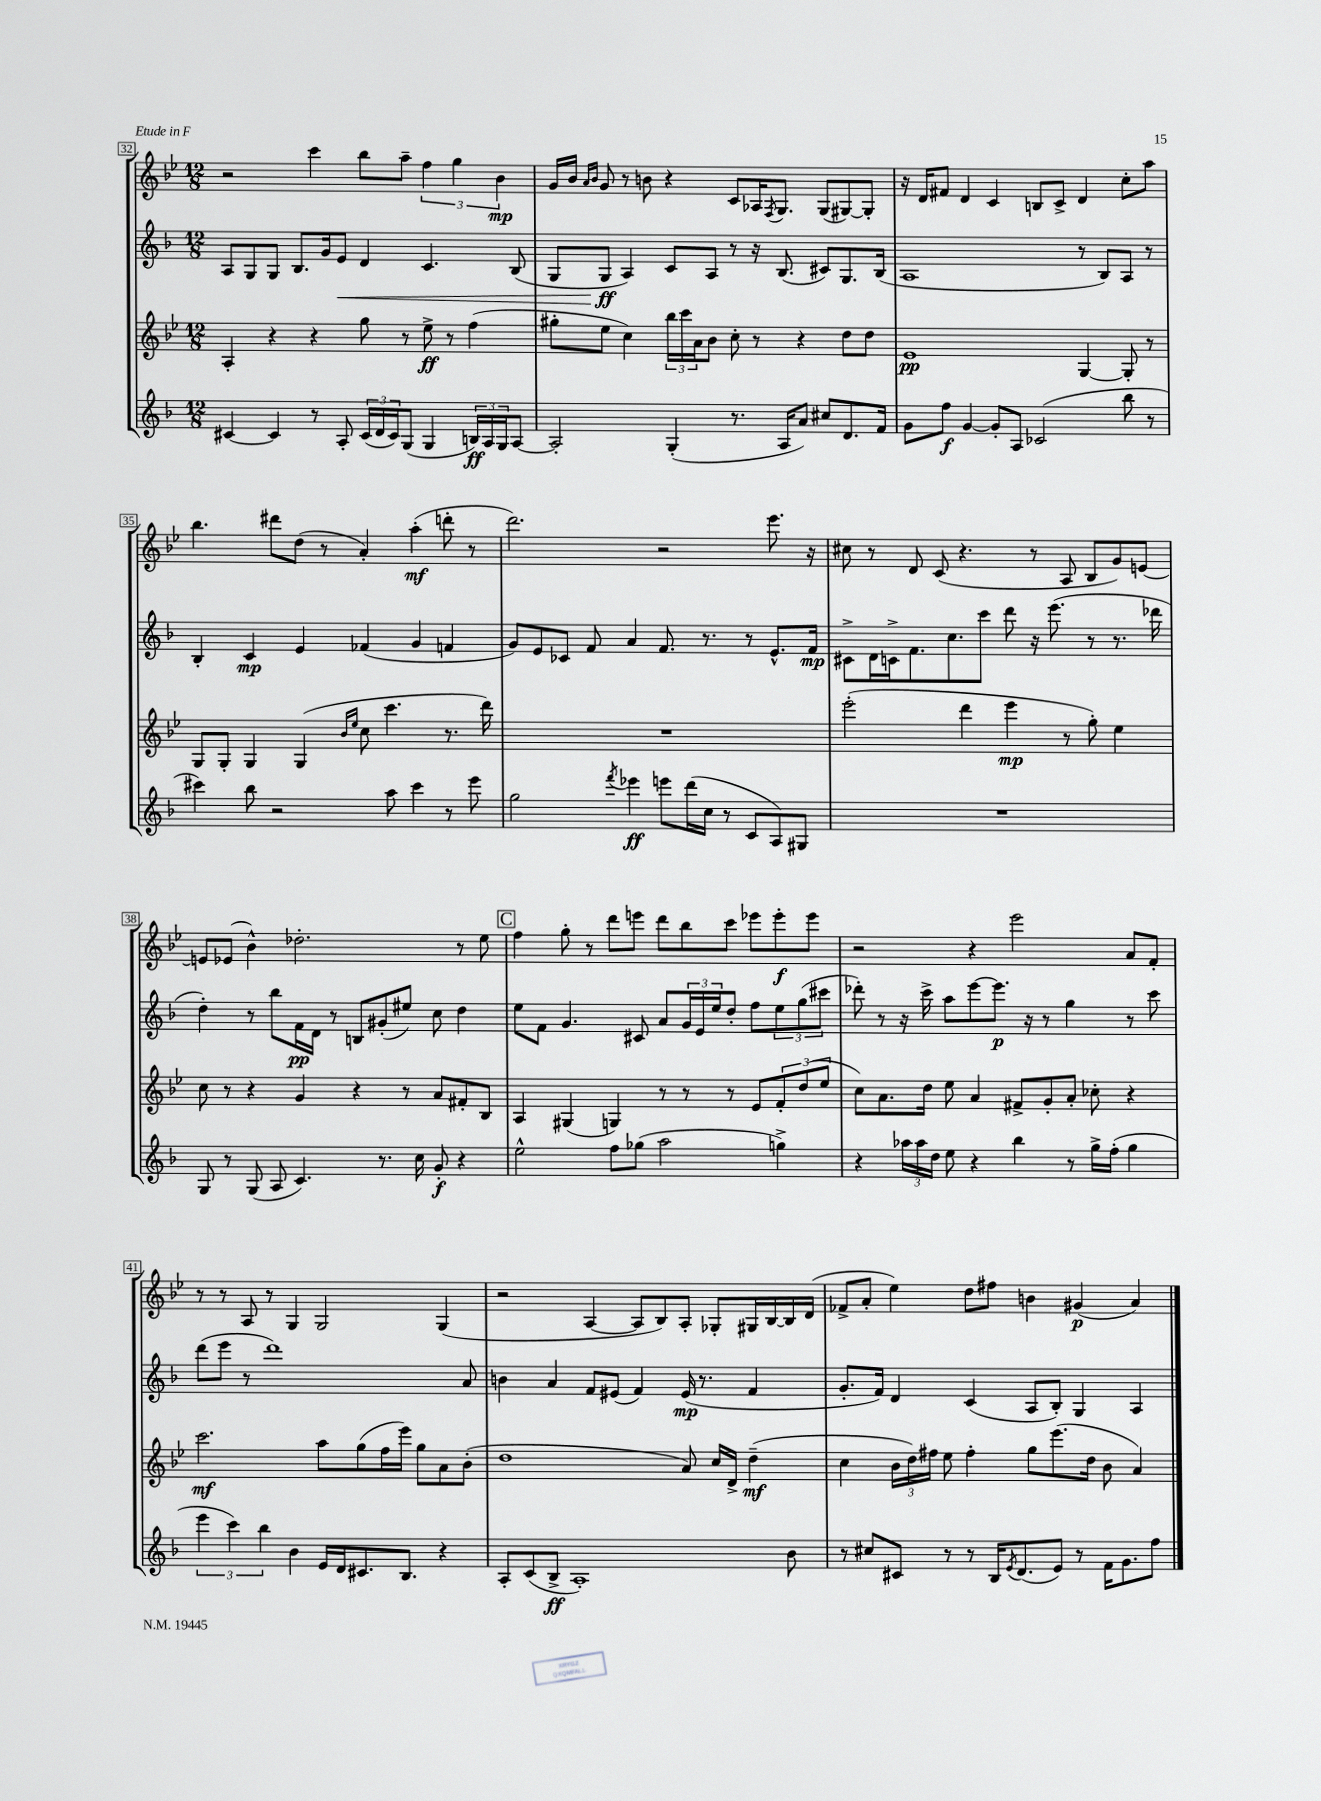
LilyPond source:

<<
\new StaffGroup <<
\new Staff = "s0" {
    \clef treble \key bes \major \numericTimeSignature \time 12/8
    r2 c'''4 bes''8 a''8-- \tuplet 3/2 { f''4 g''4 bes'4\mp } |
    g'16 bes'16 \grace { a'16 bes'16 } g'8 r8 b'8 r4 c'8 aes16 \acciaccatura { f8 } g8. g8( gis8~) gis8-. |
    r16 d'16 fis'8 d'4 c'4 b8 c'8-> d'4 c''8-. a''8 |
    bes''4. dis'''8 d''8( r8 a'4-.) a''4-.\mf( d'''8-. r8 |
    d'''2.) r2 ees'''8. r16 |
    cis''8 r8 d'8 c'8( r4. r8 a8 bes8 g'8) e'8~ |
    e'8 ees'8( bes'4-^) des''2.-. r8 ees''8 |
    \mark \markup { \box "C" } f''4 g''8-. r8 d'''8 e'''8 d'''8 bes''8 c'''8 ees'''8 ees'''8-.\f ees'''8 |
    r2 r4 ees'''2 a'8 f'8-. |
    r8 r8 a8 r8 g4 g2 g4( |
    r2 a4~ a8 bes8) a8-. ges8-. gis16 bes16~ bes16 d'16( |
    fes'8-> a'8-. ees''4) d''8 fis''8 b'4 gis'4\p( a'4) \bar "|." |
}
\new Staff = "s1" {
    \clef treble \key f \major \numericTimeSignature \time 12/8
    a8 g8 g8 bes8. g'16 e'8\< d'4 c'4. bes8( |
    g8 g8\ff\! a4) c'8 a8 r8 r16 bes8.( cis'8) g8. bes16( |
    a1 r8 bes8) a8 r8 |
    bes4-. c'4\mp e'4 fes'4( g'4 f'4 |
    g'8) e'8 ces'8 f'8 a'4 f'8. r8. r8 e'8.-^ f'16\mp |
    cis'8-> d'16 c'16-> f'8. c''8. c'''8 d'''8 r16 e'''8.( r8 r8. des'''16 |
    d''4-.) r8 bes''8 f'16\pp d'16 r8 b8 gis'8-.( eis''8) c''8 d''4 |
    \mark \markup { \box "C" } e''8 f'8 g'4. cis'8 a'8 \tuplet 3/2 { g'16 e'16 e''16 } d''8-. f''8 \tuplet 3/2 { e''8 g''8( cis'''8 } |
    des'''8-.) r8 r16 c'''16-> a''8 e'''8~ e'''8.\p r16 r8 g''4 r8 c'''8 |
    d'''8( e'''8 r8 d'''1) a'8 |
    b'4 a'4 f'8 eis'8( f'4) eis'16\mp( r8. f'4 |
    g'8.-. f'16) d'4 c'4( a8 bes8-.) g4 a4 \bar "|." |
}
\new Staff = "s2" {
    \clef treble \key bes \major \numericTimeSignature \time 12/8
    a4-. r4 r4 g''8 r8 ees''8->\ff r8 f''4( |
    gis''8-. ees''8 c''4) \tuplet 3/2 { bes''16 c'''16 a'16 } bes'8 c''8-. r8 r4 d''8 d''8 |
    ees'1\pp g4~ g8-. r8 |
    g8 g8-. g4 g4( \grace { bes'16 ees''16 } c''8 c'''4. r8. d'''16) |
    R1. |
    ees'''2-.( d'''4 ees'''4\mp r8 g''8-.) ees''4 |
    c''8 r8 r4 g'4 r4 r8 a'8 fis'8-. bes8 |
    \mark \markup { \box "C" } a4 gis4( g4) r8 r8 r8 ees'8 \tuplet 3/2 { f'8-. d''8( ees''8 } |
    c''8) a'8. d''16 ees''8 a'4 fis'8-> g'8-. a'8-. ces''8-. r4 |
    c'''2.\mf a''8 g''8( f''16 ees'''16) g''8 a'8 bes'8-.( |
    d''1 a'8) c''16 d'16-> d''4--\mf( |
    c''4 \tuplet 3/2 { bes'16 d''16) fis''16 } ees''8 fis''4-. g''8 ees'''8.( d''16 bes'8 a'4) \bar "|." |
}
\new Staff = "s3" {
    \clef treble \key f \major \numericTimeSignature \time 12/8
    cis'4~ cis'4 r8 a8-. \tuplet 3/2 { cis'16( d'16 cis'16) } g8( g4 \tuplet 3/2 { b16\ff) a16 g16 } a8~ |
    a2-. g4-.( r8. a16 a'8) cis''8 d'8. f'16 |
    g'8 f''8\f g'4~ g'8-. a8 ces'2( bes''8 r8 |
    cis'''4) bes''8 r2 a''8 cis'''4 r8 e'''8 |
    g''2 \acciaccatura { f'''8 } ees'''4\ff e'''8 d'''16( c''16 r8 c'8 a8) gis8 |
    R1. |
    g8 r8 g8( a8 c'4.) r8. c''16 g'8-.\f r4 |
    \mark \markup { \box "C" } e''2-^ f''8 ges''8( a''2 g''4->) |
    r4 \tuplet 3/2 { aes''16 aes''16 d''16 } e''8 r4 bes''4 r8 g''16-> f''16-.( g''4 |
    \tuplet 3/2 { e'''4 c'''4) bes''4 } bes'4 e'16 d'16 cis'8. bes8. r4 |
    a8-. c'8( bes8->\ff a1-.) bes'8 |
    r8 cis''8 cis'8 r8 r8 bes16 \acciaccatura { e'8 } d'8.( e'8) r8 f'16 g'8. f''8 \bar "|." |
}
>>
>>
\layout { \context { \Score currentBarNumber = #32 \override BarNumber.stencil = #(make-stencil-boxer 0.1 0.3 ly:text-interface::print) } }
